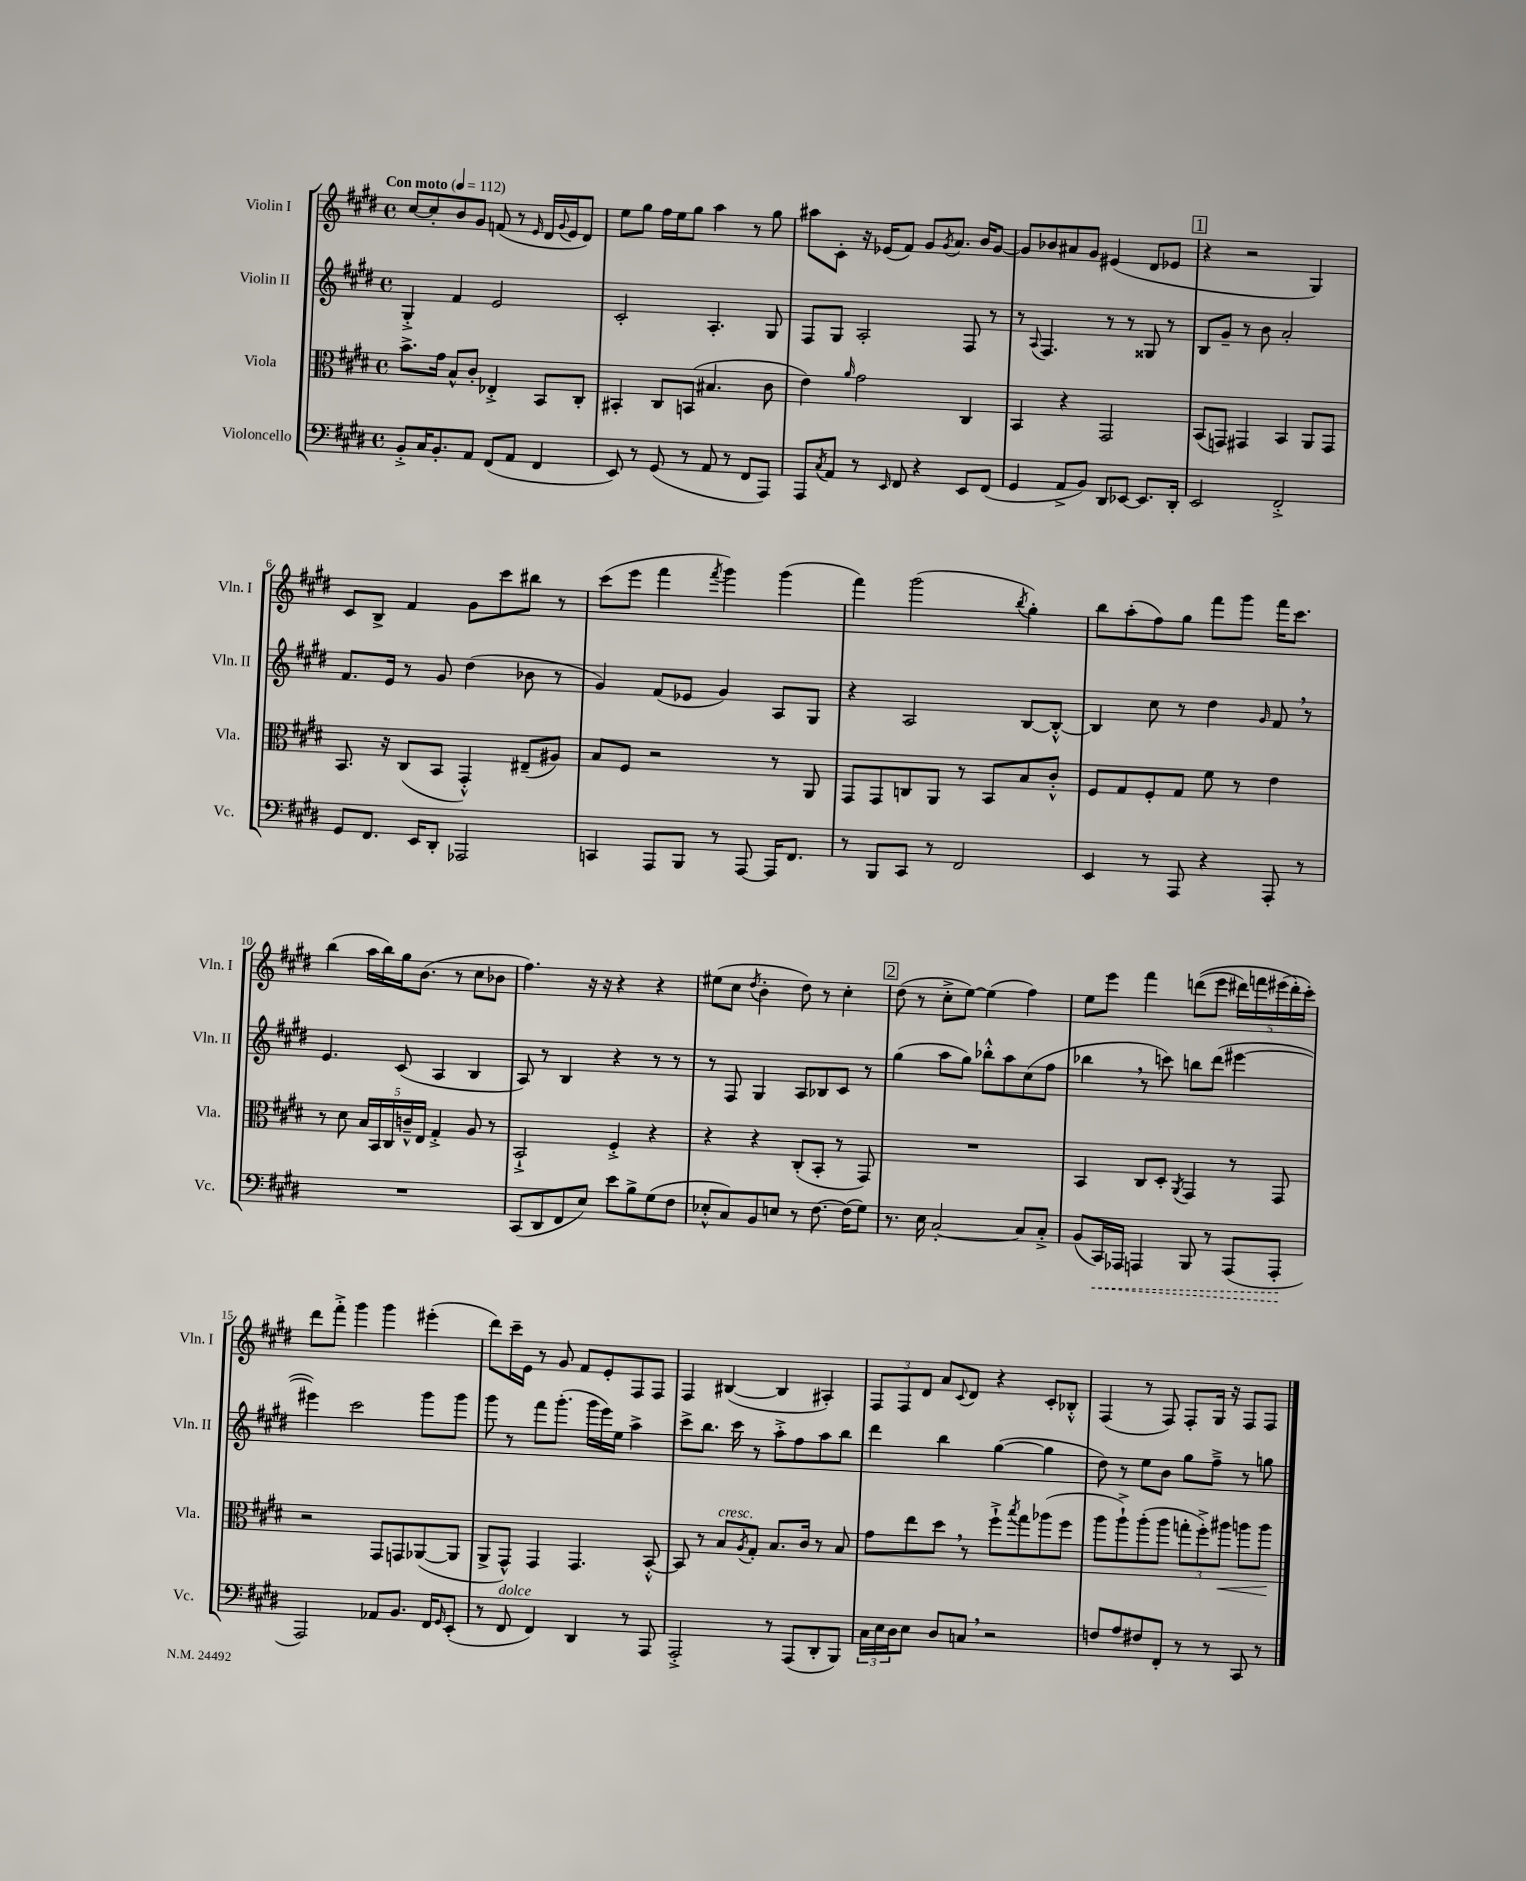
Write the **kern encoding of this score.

**kern	**kern	**kern	**kern
*staff4	*staff3	*staff2	*staff1
*clefF4	*clefC3	*clefG2	*clefG2
*k[f#c#g#d#]	*k[f#c#g#d#]	*k[f#c#g#d#]	*k[f#c#g#d#]
*M4/4	*M4/4	*M4/4	*M4/4
*met(c)	*met(c)	*met(c)	*met(c)
*MM112	*MM112	*MM112	*MM112
8BB'^	8.b^	4G#'^	[8cc#
16C#	.	.	8cc#']
8.BB'	16g#	.	.
.	8B^^	4f#	8b
8AA	8c#'	.	8g#
(8FF#	4E-'^	2e	(8f
8AA	.	.	8r
.	.	.	16qqe
4FF#	8BB	.	16d#
.	.	.	8qqg#
.	.	.	16e
.	8C#'	.	8d#)
=	=	=	=
8EE)	4BB#'	2c#'	8ee
8r	.	.	8gg#
(8GG#	8C#	.	16ff#
.	.	.	16ee
8r	(8BB	.	8gg#
8AA	4.B#	4.A'	4aa
8r	.	.	.
8FF#	.	.	8r
8AAA)	8c#	8G#	8gg#
=	=	=	=
8AAA	4e)	8F#	8aa#
8qC#	.	.	.
8AA	.	8G#	8c#'
.	16qqa	.	.
8r	2g#	2A'	16r
.	.	.	(16e-
16qqEE	.	.	.
8FF#	.	.	8f#)
4r	.	.	8g#
.	.	.	8qg#
.	.	.	8.a
8EE	4C#	8F#	.
.	.	.	16b
(8FF#	.	8r	[8g#
=	=	=	=
4GG#	4BB	8r	8g#]
.	.	8qqA	.
.	.	4.F#	8b-
8AA^	4r	.	8a#
8BB)	.	.	8g#
8DD#	2GG#	8r	(4e#
[8EE-	.	8r	.
8.EE-]	.	8G##	8d#
.	.	8r	8e-
16DD#'	.	.	.
=	=	=	=
2EE	(8BB	8B	4r
.	8GG)	8g#~	.
.	4GG#	8r	2r
.	.	8b	.
2FF#'^	4BB	2a'	.
.	8AA	.	4G#)
.	8GG#	.	.
=	=	=	=
8GG#	8.BB	8.f#	8c#
8.FF#	.	.	8B^
.	16r	16e	.
.	(8C#	8r	4f#
16EE	.	.	.
8DD#'	8BB	8g#	.
2AAA-	4GG#'^^)	(4dd#	8g#
.	.	.	8ccc#
.	(8E#~	8b-	8bb#
.	8A#)	8r	8r
=	=	=	=
4CC	8B	4g#)	(8ccc#
.	8F#	.	8eee
8AAA	2r	(8f#	4fff#
8BBB	.	8e-	.
.	.	.	8qfff#
8r	.	4g#)	4ggg#)
[8AAA	.	.	.
16AAA]	8r	8A	(4ggg#
8.FF#	.	.	.
.	8AA	8G#	.
=	=	=	=
8r	8GG#	4r	4fff#)
8BBB	8GG#	.	.
8CC#	8C	2A	(2ggg#
8r	8AA	.	.
2FF#	8r	.	.
.	8BB	.	.
.	.	.	8qbb
.	8B	[8B	4gg#')
.	8c#'^^	8B'^^_	.
=	=	=	=
4EE	8F#	4B]	8bb
.	8G#	.	(8aa'
8r	8F#'	8cc#	8ff#)
8AAA	8G#	8r	8gg#
4r	8f#	4dd#	8fff#
.	8r	.	8ggg#
.	.	16qqg#	.
8AAA'	4e	8f#	16fff#
.	.	.	8.ccc#
8r	.	8r	.
=	=	=	=
1r	8r	4.e	(4bb
.	8d#	.	.
.	20B	.	16aa
.	20BB	.	.
.	.	.	16bb)
.	20C#	.	.
.	.	(8c#	16gg#
.	20c~^^	.	.
.	.	.	(8.b
.	20E	.	.
.	4G#'^	4A	.
.	.	.	8r
.	8A	4B	8cc#
.	8r	.	8b-
=	=	=	=
(8CC#	2BB`^	8A)	4.ff#)
8DD#	.	8r	.
8FF#	.	4B	.
8E)	.	.	16r
.	.	.	16r
8e	4F#'^	4r	4r
8B^	.	.	.
(8G#	4r	8r	4r
8F#	.	8r	.
=	=	=	=
8E-'^^	4r	8r	(8ee#
8C#)	.	8F#	8cc#
.	.	.	8qdd#
8BB	4r	4G#	4b'
8E	.	.	.
8r	(8C#'	8A	8dd#)
[8.F#	8BB'	8B-	8r
.	8r	8c#	4cc#'
(16F#]	.	.	.
8G#)	8GG#)	8r	.
=	=	=	=
8.r	1r	(4gg#	(8dd#
.	.	.	8r
16E	.	.	.
[2C#'	.	8aa	8cc#'^
.	.	8gg#)	[8ee)
.	.	8bb-'^^	(4ee]
.	.	8aa	.
8C#]	.	(8cc#	4ff#)
8C#'^	.	8ff#	.
=	=	=	=
(8BB	4BB	4bb-	8ee
16CC#)	.	.	8eee
16AAA-	.	.	.
4AAA	8C#	8r	4fff#
.	8D#'	8ccc)	.
.	8qAA	.	.
8BBB	4GG#	8bb	&((8ddd
8r	.	(8ddd#	8eee
(8AAA	8r	[4eee#	20ddd#)
.	.	.	20fff
.	.	.	(20eee#
8AAA'	8GG#	.	.
.	.	.	20ddd#'&)
.	.	.	20ccc#')
=	=	=	=
2AAA)	2r	4eee#])	8ddd#
.	.	.	8fff#'^
.	.	2ccc#	4ggg#
8AA-	8GG#	.	4ggg#
8.BB	8GG	.	.
.	([8AA-	8ggg#	(4eee#'
16FF#	.	.	.
16qqGG#	.	.	.
(8EE'	8AA-]	8ggg#	.
=	=	=	=
8r	8AA^	8ggg#	8ddd#)
8FF#	8GG#^^)	8r	16ccc#~
.	.	.	16e
4FF#)	4GG#	8fff#	8r
.	.	(8.ggg#'	8g#
4DD#	4.GG#	.	8f#
.	.	16ggg#	.
.	.	16eee)	8e'
.	.	16ee	.
8r	.	4aa^	8F#
8AAA	[8BB'^^	.	8F#
=	=	=	=
2AAA'^	8BB]	8ccc#^	4F#
.	8r	8.bb	.
.	8B	.	([4B#
.	.	16ccc#	.
.	8qA	.	.
.	8G#'	8r	.
8r	8.B	8aa'^	4B#]
(8AAA	.	8ff#	.
.	16c#	.	.
8DD#'	8r	8aa	4A#')
8BBB)	8B	8bb	.
=	=	=	=
24C#	8g#	4ddd#	12F#
24E	.	.	.
24D#	.	.	12F#
8E	8ee	.	.
.	.	.	12d#
8D#	8dd#	4bb	8a
.	.	.	8qqc#
8C	8r	.	8d#
2r	8ff#`^	([4gg#	4r
.	8qbb	.	.
.	8gg#	.	.
.	(8aa-	4gg#]	8c#'
.	8ff#	.	8B-'^^
=	=	=	=
8F	8aa	8dd#)	(4F#
8A	8aa`^)	8r	.
8F#	(8aa'	8ee	8r
8FF#'	8aa	8b	8F#)
8r	12gg'	8gg#	8F#'
.	12ff#'^)	.	.
8r	.	8ff#~^	16G#
.	12aa#	.	.
.	.	.	16r
8CC#	8aa	8r	8F#
8r	8aa	8gg	8F#
==	==	==	==
*-	*-	*-	*-
